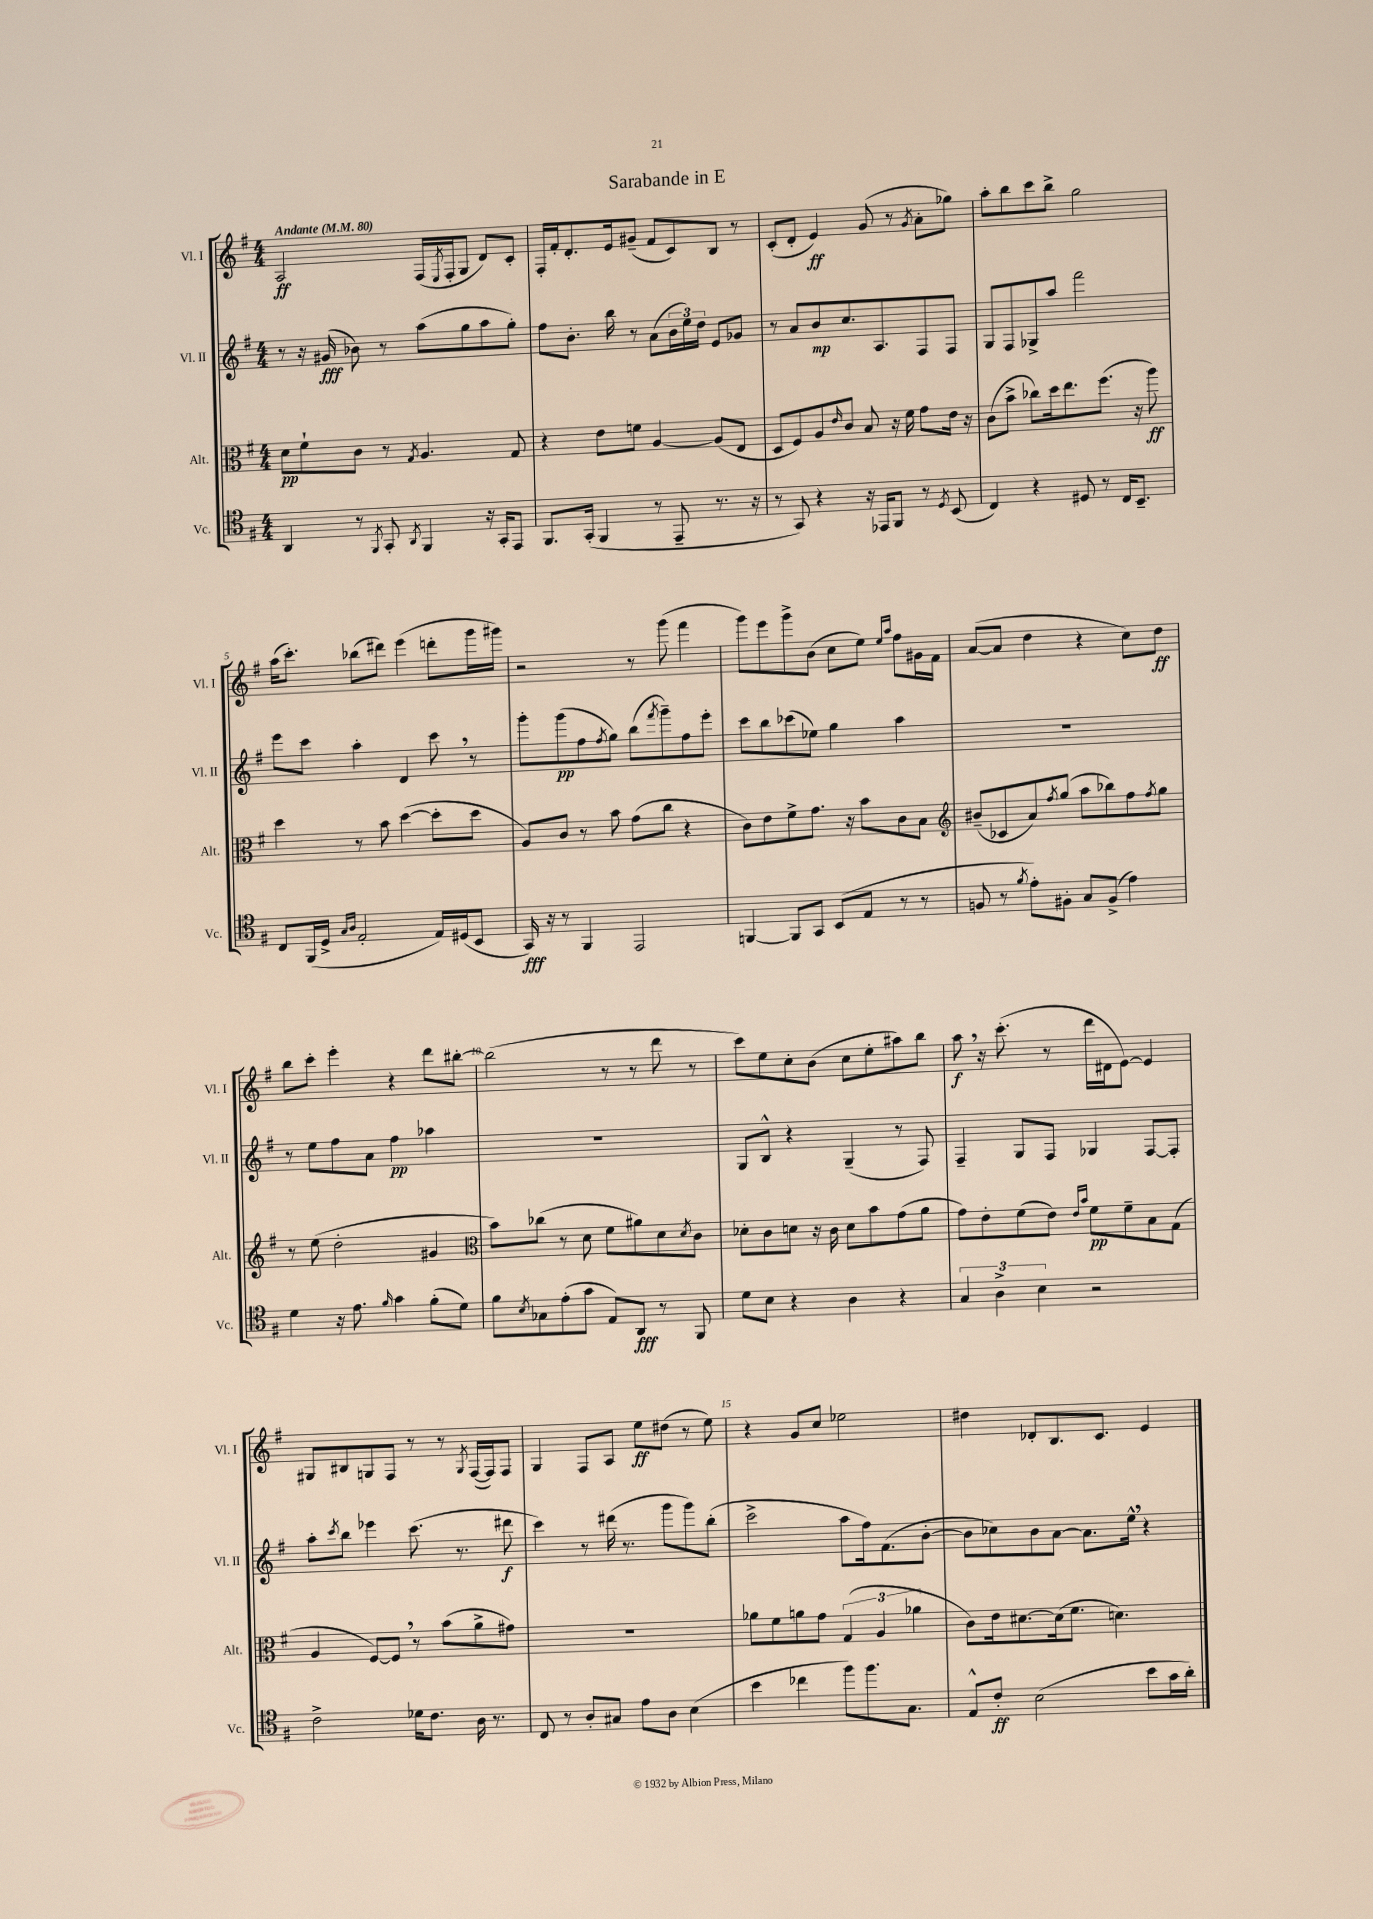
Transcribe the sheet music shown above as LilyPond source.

\header { title = "Sarabande in E" }
<<
\new StaffGroup <<
\new Staff = "s0" \with { instrumentName = "Vl. I" shortInstrumentName = "Vl. I" } {
    \clef treble \key g \major \numericTimeSignature \time 4/4 \tempo "Andante" 4 = 80
    a2\ff fis16( \acciaccatura { e8 } fis16-. g8 d'8) c'8-. |
    fis16-. fis'16-. d'8.-. e'16 gis'8--( fis'8 c'8) b8 r8 |
    c'8-.( d'8-. e'4\ff) g'8( r8 \acciaccatura { g'8 } a'8-. ges''8) |
    a''8-. b''8 c'''8 b''8-> g''2 |
    a''16( c'''8.-.) bes''8( dis'''8) e'''4( d'''8-. g'''16 gis'''16) |
    r2 r8 g'''8( fis'''4 |
    g'''8) e'''8 g'''8-> b'8( c''8 e''8) \grace { e''16 a''16 } fis''8 gis'16 fis'16 |
    a'8~( a'8 d''4 r4 c''8) d''8\ff |
    b''8 c'''8-. e'''4-. r4 d'''8 bis''8~-. |
    bis''2( r8 r8 d'''8 r8 |
    c'''8) e''8 c''8-. b'8( c''8 e''8-. ais''8) b''8 |
    a''8\f \breathe r16 c'''8.-.( r8 d'''16 dis'16 e'8~) e'4 |
    gis8 bis8 g8 fis8 r8 r8 \acciaccatura { g8 } fis16~( fis16) fis8 |
    g4 fis8 a8 e''8\ff dis''8( r8 e''8) |
    r4 g'8 c''8 ees''2 |
    dis''4 des'8-. b8. c'8. e'4 \bar "|." |
}
\new Staff = "s1" \with { instrumentName = "Vl. II" shortInstrumentName = "Vl. II" } {
    \clef treble \key g \major \numericTimeSignature \time 4/4
    r8 r16 gis'16\fff( bes'8) r8 a''8( g''8 a''8 g''8-.) |
    fis''8 b'8.-. b''16 r8 a'8( \tuplet 3/2 { b'16 e''16) d''16 } e'8 ges'8 |
    r8 a'8 b'8\mp c''8. a8. fis8 fis8 |
    g8 fis8 ges8-> a''8 fis'''2 |
    e'''8 c'''8 a''4-. d'4 c'''8 \breathe r8 |
    g'''8-. g'''8\pp( fis''8 \acciaccatura { fis''8 } g''8) b''8( \acciaccatura { fis'''8 } g'''8--) fis''8 e'''8-. |
    c'''8 b''8 ces'''8( ees''8) g''4 a''4 |
    R1 |
    r8 e''8 fis''8 a'8 fis''4\pp aes''4 |
    R1 |
    g8 b8-^ r4 g4--( r8 fis8) |
    fis4-- g8 fis8 ges4 fis8~ fis8-. |
    a''8-. \acciaccatura { c'''8 } b''8 ees'''4 c'''8.( r8. dis'''8\f |
    c'''4) r8 dis'''16( r8. g'''8 g'''8) b''8-.( |
    c'''2-> a''8 fis''16) fis'8.( b'8~-. |
    b'8 ces''8) b'8 a'8~ a'8. e''16-^ \breathe r4 \bar "|." |
}
\new Staff = "s2" \with { instrumentName = "Alt." shortInstrumentName = "Alt." } {
    \clef alto \key g \major \numericTimeSignature \time 4/4
    d'8\pp fis'8-! c'8 r8 \acciaccatura { g8 } a4. g8 |
    r4 e'8 f'8 a4~ a8( e8 |
    d8 fis8) a8 \grace { e'16 } c'8 b8 r16 fis'16 g'8 e'16 r16 |
    c'8( b'8-> ces''8) d''16 e''8. fis''8.( r16 a''8\ff) |
    d''4 r8 b'8 d''4~( d''8-. d''8 |
    a8) c'8 r8 b'8 g'8( c''8 r4 |
    c'8) e'8 fis'8-> g'8. r16 b'8 c'8 b8 |
    \clef treble bis'8--( ces'8 a'8) \acciaccatura { fis''8 } g''8( a''8 bes''8) fis''8 \acciaccatura { fis''8 } g''8 |
    r8 e''8( d''2-. gis'4 |
    \clef alto b'8) ces''8( r8 d'8 fis'8 ais'8) d'8 \acciaccatura { d'8 } c'8 |
    des'8-. c'8 d'8 r16 c'16 d'8 b'8 g'8( a'8 |
    g'8) e'8-. fis'8( e'8) \grace { e'16 b'16 } fis'8\pp fis'8-- b8 g8( |
    a4 fis8~) fis8 \breathe r8 b'8( a'8-> gis'8) |
    R1 |
    aes'8 fis'8 a'8 g'8 \tuplet 3/2 { g4( a4 aes'4 } |
    c'8) e'16 dis'8.~ dis'16( fis'8. d'4.) \bar "|." |
}
\new Staff = "s3" \with { instrumentName = "Vc." shortInstrumentName = "Vc." } {
    \clef tenor \key g \major \numericTimeSignature \time 4/4
    a,4 r8 \acciaccatura { fis,8 } g,8-. \acciaccatura { a,8 } fis,4 r16 g,16-. e,8 |
    fis,8. g,16-.( fis,4 r8 e,8-- r8. r16 |
    r8 g,8) r4 r16 ees,16 fis,8 r8 \acciaccatura { d8 } b,8( |
    c4) r4 dis8 r8 c16 b,8.-- |
    c8 fis,16( d16-> \grace { g16 a16 } e2-. e16) dis16( b,8 |
    g,16\fff) r16 r8 fis,4 e,2 |
    f,4~ f,8 g,8 b,8( e8 r8 r8 |
    f8 r8 \acciaccatura { fis'8 } e'8-.) fis8-. g8 fis8->( e'4) |
    d'4 r16 e'8. \grace { fis'16 } g'4 fis'8-.( d'8) |
    fis'8 \acciaccatura { b8 } ges8 e'8-.( g'8 e8) a,8\fff r8 fis,8 |
    d'8 b8 r4 a4 r4 |
    \tuplet 3/2 { g4 a4-> b4 } r2 |
    c'2-> des'16 c'8. a16 r8. |
    c8 r8 a8-. gis8 e'8 a8 b4( |
    b'4 ces''4 fis''8) fis''8. g8. |
    e8-^ c'8-.\ff b2( b'8 g'16 a'16-.) \bar "|." |
}
>>
>>
\layout { \context { \Score \override BarNumber.break-visibility = ##(#f #t #t) barNumberVisibility = #(every-nth-bar-number-visible 5) } }
